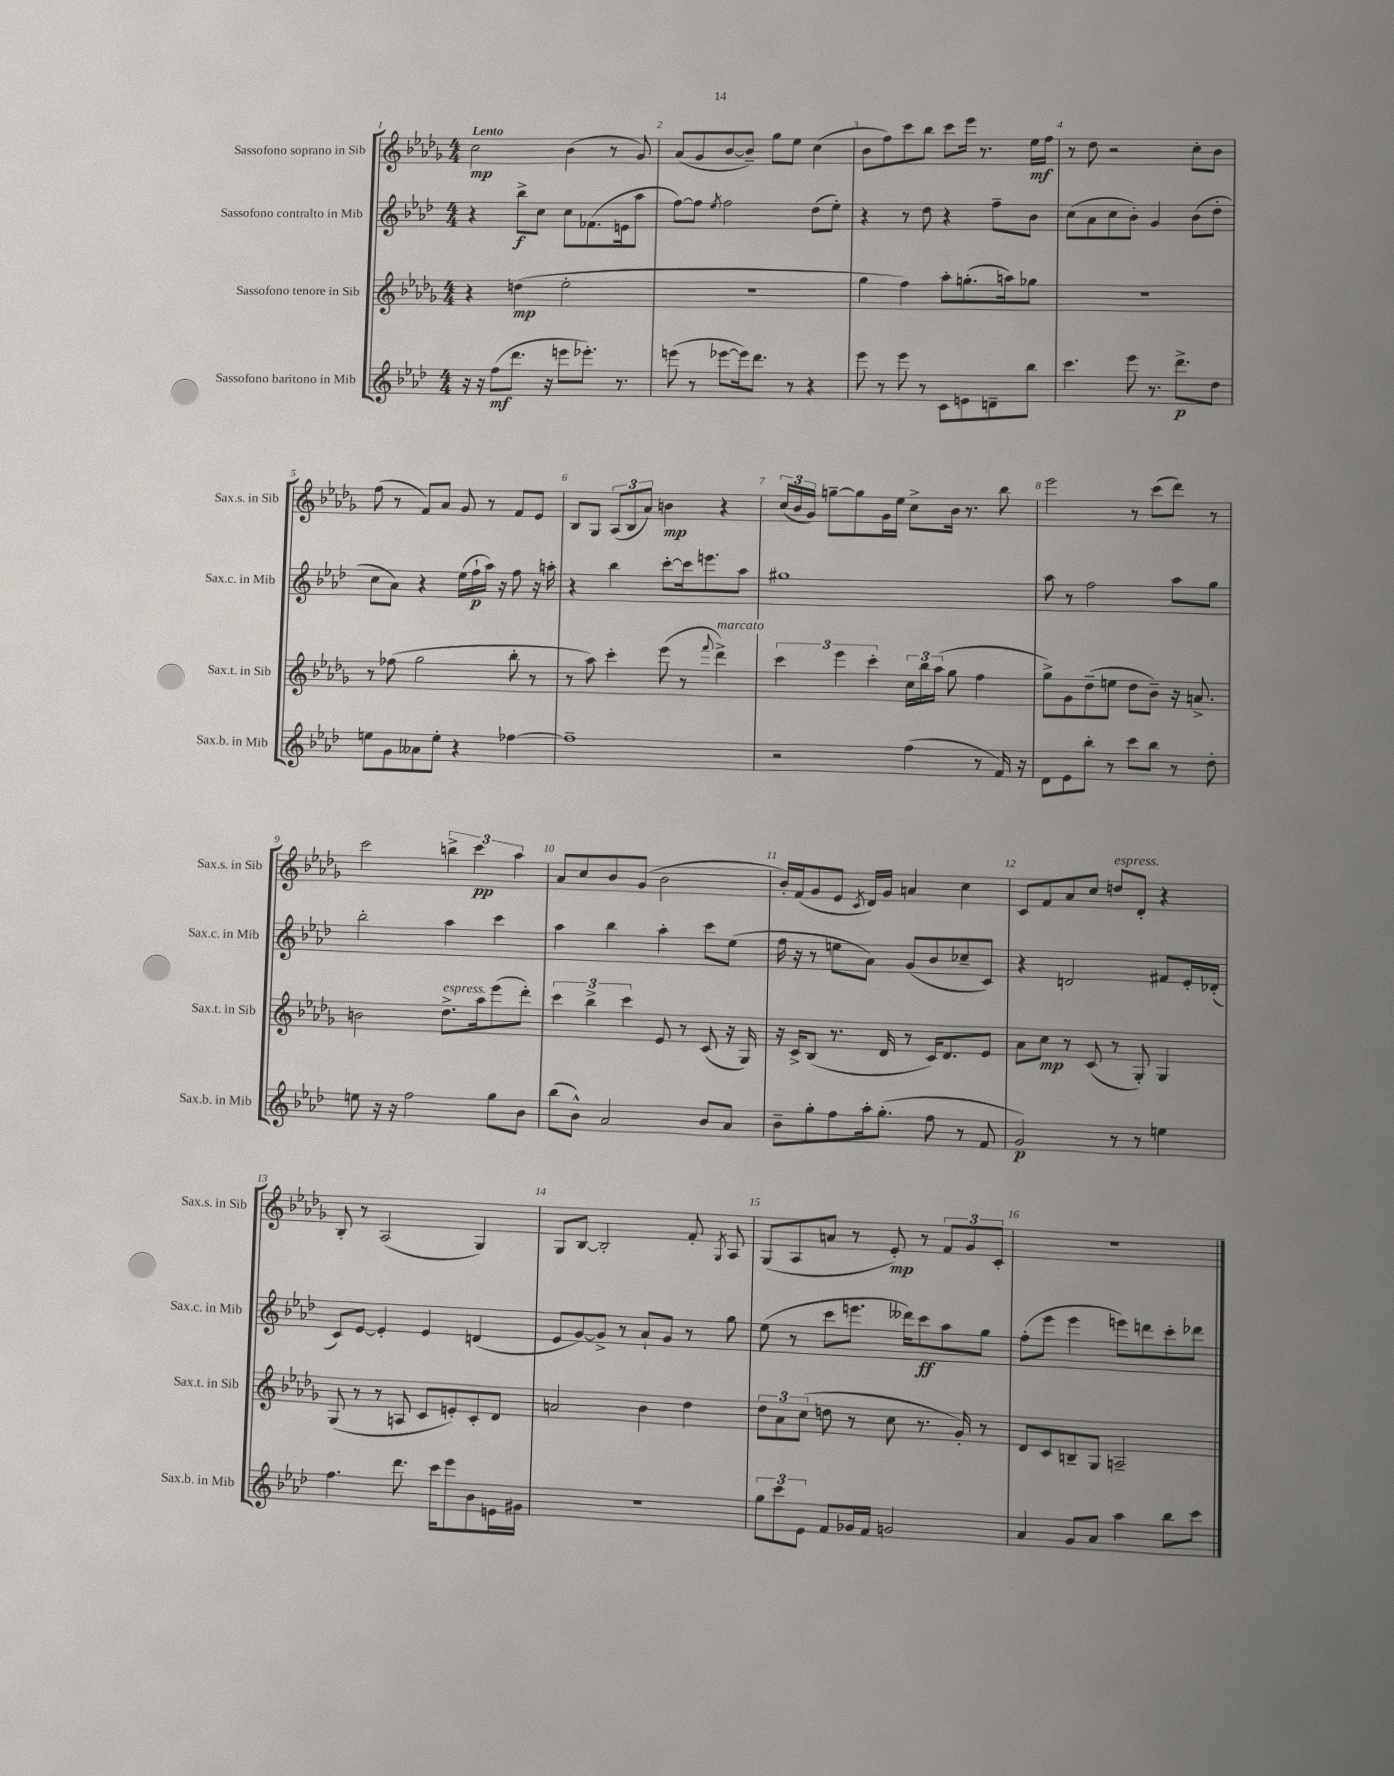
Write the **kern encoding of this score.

**kern	**dynam	**kern	**dynam	**kern	**dynam	**kern	**dynam
*part4	*part4	*part3	*part3	*part2	*part2	*part1	*part1
*staff4	*staff4	*staff3	*staff3	*staff2	*staff2	*staff1	*staff1
*I"Sassofono baritono in Mib	*	*I"Sassofono tenore in Sib	*	*I"Sassofono contralto in Mib	*	*I"Sassofono soprano in Sib	*
*I'Sax.b. in Mib	*	*I'Sax.t. in Sib	*	*I'Sax.c. in Mib	*	*I'Sax.s. in Sib	*
*clefG2	*	*clefG2	*	*clefG2	*	*clefG2	*
*k[b-e-a-d-]	*	*k[b-e-a-d-g-]	*	*k[b-e-a-d-]	*	*k[b-e-a-d-g-]	*
*M4/4	*	*M4/4	*	*M4/4	*	*M4/4	*
=1	=1	=1	=1	=1	=1	=1	=1
!	!	!	!	!	!	!LO:TX:a:B:t=Lento	!
16r	.	4r	.	4r	.	2cc\	mp
16r	.	.	.	.	.	.	.
(8ff\L	mf	.	.	.	.	.	.
8.ddd-\J	.	(4ddn\	mp	8bb-^\L	f	.	.
.	.	.	.	8cc\J	.	.	.
16r	.	.	.	.	.	.	.
8eeen\L	.	2ee-'\	.	8cc\L	.	(4b-\	.
8.eee-X'\J)	.	.	.	(8.f-X\	.	.	.
.	.	.	.	.	.	8r	.
8.r	.	.	.	16en\k	.	.	.
.	.	.	.	8aa-\J	.	8g-/)	.
=2	=2	=2	=2	=2	=2	=2	=2
(8eeen\	.	1r	.	[8ff\L)	.	(8a-/L	.
8r	.	.	.	8ff\J]	.	8g-/	.
.	.	.	.	8qee-/	.	.	.
[8eee-X\L	.	.	.	2ff\	.	[8b-/	.
16eee-\k])	.	.	.	.	.	8b-~/J])	.
8.ddd-\J	.	.	.	.	.	.	.
.	.	.	.	.	.	8gg-\L	.
8r	.	.	.	.	.	8ee-\J	.
4r	.	.	.	(8dd-\L	.	(4cc\	.
.	.	.	.	8ee-'\J)	.	.	.
=3	=3	=3	=3	=3	=3	=3	=3
8eee-\	.	4gg-\	.	4r	.	8b-\L	.
8r	.	.	.	.	.	8ff\)	.
8eee-\	.	4ff\)	.	8r	.	8ccc\	.
8r	.	.	.	8dd-\	.	8bb-\J	.
8c\L	.	8aa-'\L	.	4r	.	8ccc\L	.
8en\	.	(8.ggn'\	.	.	.	16eee-\Jk	.
.	.	.	.	.	.	8.r	.
8dn~\	.	.	.	8ff~\L	.	.	.
.	.	16aan\k)	.	.	.	.	.
8bb-\J	.	8gg-X\J	.	8b-\J	.	16ee-\LL	mf
.	.	.	.	.	.	16ff\JJ	.
=4	=4	=4	=4	=4	=4	=4	=4
4.ccc\	.	1r	.	(8cc\L	.	8r	.
.	.	.	.	8a-\	.	8dd-\	.
.	.	.	.	8cc\	.	2r	.
8eee-\	.	.	.	8b-'\J)	.	.	.
8.r	.	.	.	4g/	.	.	.
8.ddd-^\L	p	.	.	.	.	.	.
.	.	.	.	(8b-\L	.	8cc'\L	.
8dd-\J	.	.	.	8dd-'\J	.	8b-\J	.
!!LO:LB:g=z
=5	=5	=5	=5	=5	=5	=5	=5
8een\L	.	8r	.	8cc\L	.	(8ff\	.
8g\	.	(8ff-X\	.	8a-\J)	.	8r	.
8a--X\	.	2gg-\	.	4r	.	8f/L)	.
8ee'\J	.	.	.	.	.	8a-/J	.
4r	.	.	.	(16ee-\LL	.	8g-/	.
.	.	.	.	16ff`\	p	.	.
.	.	.	.	16aa-\JJ)	.	8r	.
.	.	.	.	16r	.	.	.
[4ff-X\	.	8bb-'\	.	8ff\	.	8f/L	.
.	.	8r	.	16r	.	8e-/J	.
.	.	.	.	16aan'\	.	.	.
=6	=6	=6	=6	=6	=6	=6	=6
1ff-~]	.	8r	.	4r	.	8B-/L	.
.	.	8aa-\)	.	.	.	8G-/J	.
.	.	4ccc'\	.	4bb-\	.	(12A-/L	.
.	.	.	.	.	.	12B-/	.
.	.	.	.	.	.	12a-/J)	.
.	.	(8eee-\	.	[8ccc'\L	.	4bn\	mp
.	.	8r	.	16ccc\k]	.	.	.
.	.	.	.	8.eeen\	.	.	.
.	.	8qqfff/	.	.	.	.	.
!	!	!LO:TX:a:i:t=marcato	!	!	!	!	!
.	.	4ddd-^\)	.	.	.	4r	.
.	.	.	.	8aa-\J	.	.	.
=7	=7	=7	=7	=7	=7	=7	=7
2r	.	6ccc\	.	1gg#X	.	(24cc/LL	.
.	.	.	.	.	.	24b-/	.
.	.	.	.	.	.	24g-/JJ)	.
.	.	.	.	.	.	[8ggn~\L	.
.	.	6eee-\	.	.	.	.	.
.	.	.	.	.	.	8gg\]	.
.	.	6ccc'\	.	.	.	.	.
.	.	.	.	.	.	16g-\L	.
.	.	.	.	.	.	16ee-\JJ	.
(4ff\	.	24cc\LL	.	.	.	8cc^\L	.
.	.	24bb-\	.	.	.	.	.
.	.	(24aa-\JJ	.	.	.	.	.
.	.	8gg-\	.	.	.	16b-\Jk	.
.	.	.	.	.	.	8.r	.
8r	.	4ff\	.	.	.	.	.
16f/)	.	.	.	.	.	8bb-\	.
16r	.	.	.	.	.	.	.
=8	=8	=8	=8	=8	=8	=8	=8
8d-\L	.	8gg-^\L)	.	8aa-\	.	2eee-\	.
8e-\	.	8g-\	.	8r	.	.	.
8bb-'\J	.	(8dd-~\	.	2ff\	.	.	.
8r	.	8een\J	.	.	.	.	.
8ccc\L	.	8dd-\L	.	.	.	8r	.
8bb-\J	.	8b-~\J)	.	.	.	(8ccc\L	.
8r	.	16r	.	8aa-\L	.	8ddd-\J)	.
.	.	8.an^/	.	.	.	.	.
8dd-'\	.	.	.	8gg\J	.	8r	.
!!LO:LB:g=z
=9	=9	=9	=9	=9	=9	=9	=9
8een\	.	2bn\	.	2bb-'\	.	2ccc\	.
16r	.	.	.	.	.	.	.
16r	.	.	.	.	.	.	.
2ff\	.	.	.	.	.	.	.
!	!	!LO:TX:a:i:t=espress.	!	!	!	!	!
.	.	8.dd-^\L	.	4aa-\	.	6bbn^\	.
.	.	.	.	.	.	6ccc\	pp
.	.	16aa-\k	.	.	.	.	.
8gg\L	.	(8eee-\	.	4ccc\	.	.	.
.	.	.	.	.	.	6aa-\	.
8b-\J	.	8ddd-'\J)	.	.	.	.	.
=10	=10	=10	=10	=10	=10	=10	=10
(8bb-\L	.	6ccc\	.	4aa-\	.	8a-/L	.
8b-^^\J)	.	.	.	.	.	8cc/	.
.	.	6bb-^\	.	.	.	.	.
2a-/	.	.	.	4bb-\	.	8b-/	.
.	.	6ccc\	.	.	.	.	.
.	.	.	.	.	.	(8g-/J	.
.	.	8e-/	.	4aa-'\	.	2b-\	.
.	.	8r	.	.	.	.	.
8b-/L	.	(8c/	.	8ccc\L	.	.	.
8a-/J	.	16r	.	(8ee-\J	.	.	.
.	.	16G-/)	.	.	.	.	.
=11	=11	=11	=11	=11	=11	=11	=11
8b-~\L	.	16r	.	16ff\	.	16b-'/LL)	.
.	.	16c^/KL	.	16r	.	(16f/J	.
8gg'\	.	(8B-/J	.	8r	.	8g-/	.
8ff\	.	8.r	.	8een\L	.	8e-/J	.
.	.	.	.	.	.	8qc/	.
16aa-'\k	.	.	.	8a-\J)	.	16d-/LL)	.
(8.gg'\J	.	16d-/	.	.	.	16g-/JJ	.
.	.	8r	.	(8g/L	.	4an/	.
8ff\	.	16c/KL)	.	8b-/	.	.	.
.	.	8.d-/	.	.	.	.	.
8r	.	.	.	8cc-X~/	.	4cc\	.
8f/	.	8e-/J	.	8c/J)	.	.	.
=12	=12	=12	=12	=12	=12	=12	=12
2g/)	p	8a-\L	.	4r	.	8c/L	.
.	.	8cc\J	mp	.	.	8f/	.
.	.	8r	.	2dn/	.	8a-/	.
.	.	(8c/	.	.	.	8cc/J	.
!	!	!	!	!	!	!LO:TX:a:i:t=espress.	!
8r	.	8r	.	.	.	8ddn/L	.
8r	.	8G-'/)	.	.	.	8d-'/J	.
4een\	.	4G-/	.	8f#X/L	.	4r	.
.	.	.	.	16e-'/L	.	.	.
.	.	.	.	(16d-X'/JJ	.	.	.
!!LO:LB:g=z
=13	=13	=13	=13	=13	=13	=13	=13
4.ff\	.	(8G-/	.	8c/L)	.	8B-'/	.
.	.	8r	.	[8e-/J	.	8r	.
.	.	8r	.	4e-'/]	.	(2A-/	.
8.ddd-\	.	8An/	.	.	.	.	.
.	.	8c/L	.	4e-/	.	.	.
16ccc\KL	.	.	.	.	.	.	.
8eee-\	.	8en'/)	.	.	.	.	.
8b-\	.	8c'/	.	(4dn/	.	4G-/)	.
16en\L	.	8d-/J	.	.	.	.	.
16g#X\JJ	.	.	.	.	.	.	.
=14	=14	=14	=14	=14	=14	=14	=14
1r	.	2an/	.	8e-/L	.	8G-/L	.
.	.	.	.	[8g/)	.	[8B-/J	.
.	.	.	.	8g^/J]	.	2B-'/]	.
.	.	.	.	8r	.	.	.
.	.	4b-\	.	8a-`/L	.	.	.
.	.	.	.	8g/J	.	.	.
.	.	4dd-\	.	8r	.	8f'/	.
.	.	.	.	.	.	8qG-/	.
.	.	.	.	8gg\	.	8A-/	.
=15	=15	=15	=15	=15	=15	=15	=15
12gg\L	.	12dd-\L	.	(8ee-\	.	(8G-/L	.
12ccc\	.	12a-\	.	.	.	.	.
.	.	.	.	8r	.	8A-/	.
12e-\J	.	(12cc\J	.	.	.	.	.
8f/L	.	8ddn\	.	8ccc\L	.	8an/J	.
16g-X/L	.	8r	.	8.eeen\J	.	8r	.
16f/JJ	.	.	.	.	.	.	.
2gn/	.	8cc\	.	.	.	8e-'/)	mp
.	.	.	.	16ddd--X\KL)	.	.	.
.	.	8.r	.	8ccc\	ff	8r	.
.	.	.	.	8aa-\	.	12f/L	.
.	.	16g-'/)	.	.	.	.	.
.	.	.	.	.	.	12g-/	.
.	.	8r	.	8gg\J	.	.	.
.	.	.	.	.	.	12c'/J	.
=16	=16	=16	=16	=16	=16	=16	=16
4a-/	.	8d-/L	.	(8ff'\L	.	1r	.
.	.	8c/	.	8eee-\J	.	.	.
8g/L	.	8Bn~/	.	4eee-\	.	.	.
8a-/J	.	8G-/J	.	.	.	.	.
4aa-\	.	2An~/	.	8eeen\L)	.	.	.
.	.	.	.	8dddn\	.	.	.
8bb-\L	.	.	.	8ccc'\	.	.	.
8ccc\J	.	.	.	8ddd-X\J	.	.	.
==	==	==	==	==	==	==	==
*-	*-	*-	*-	*-	*-	*-	*-
